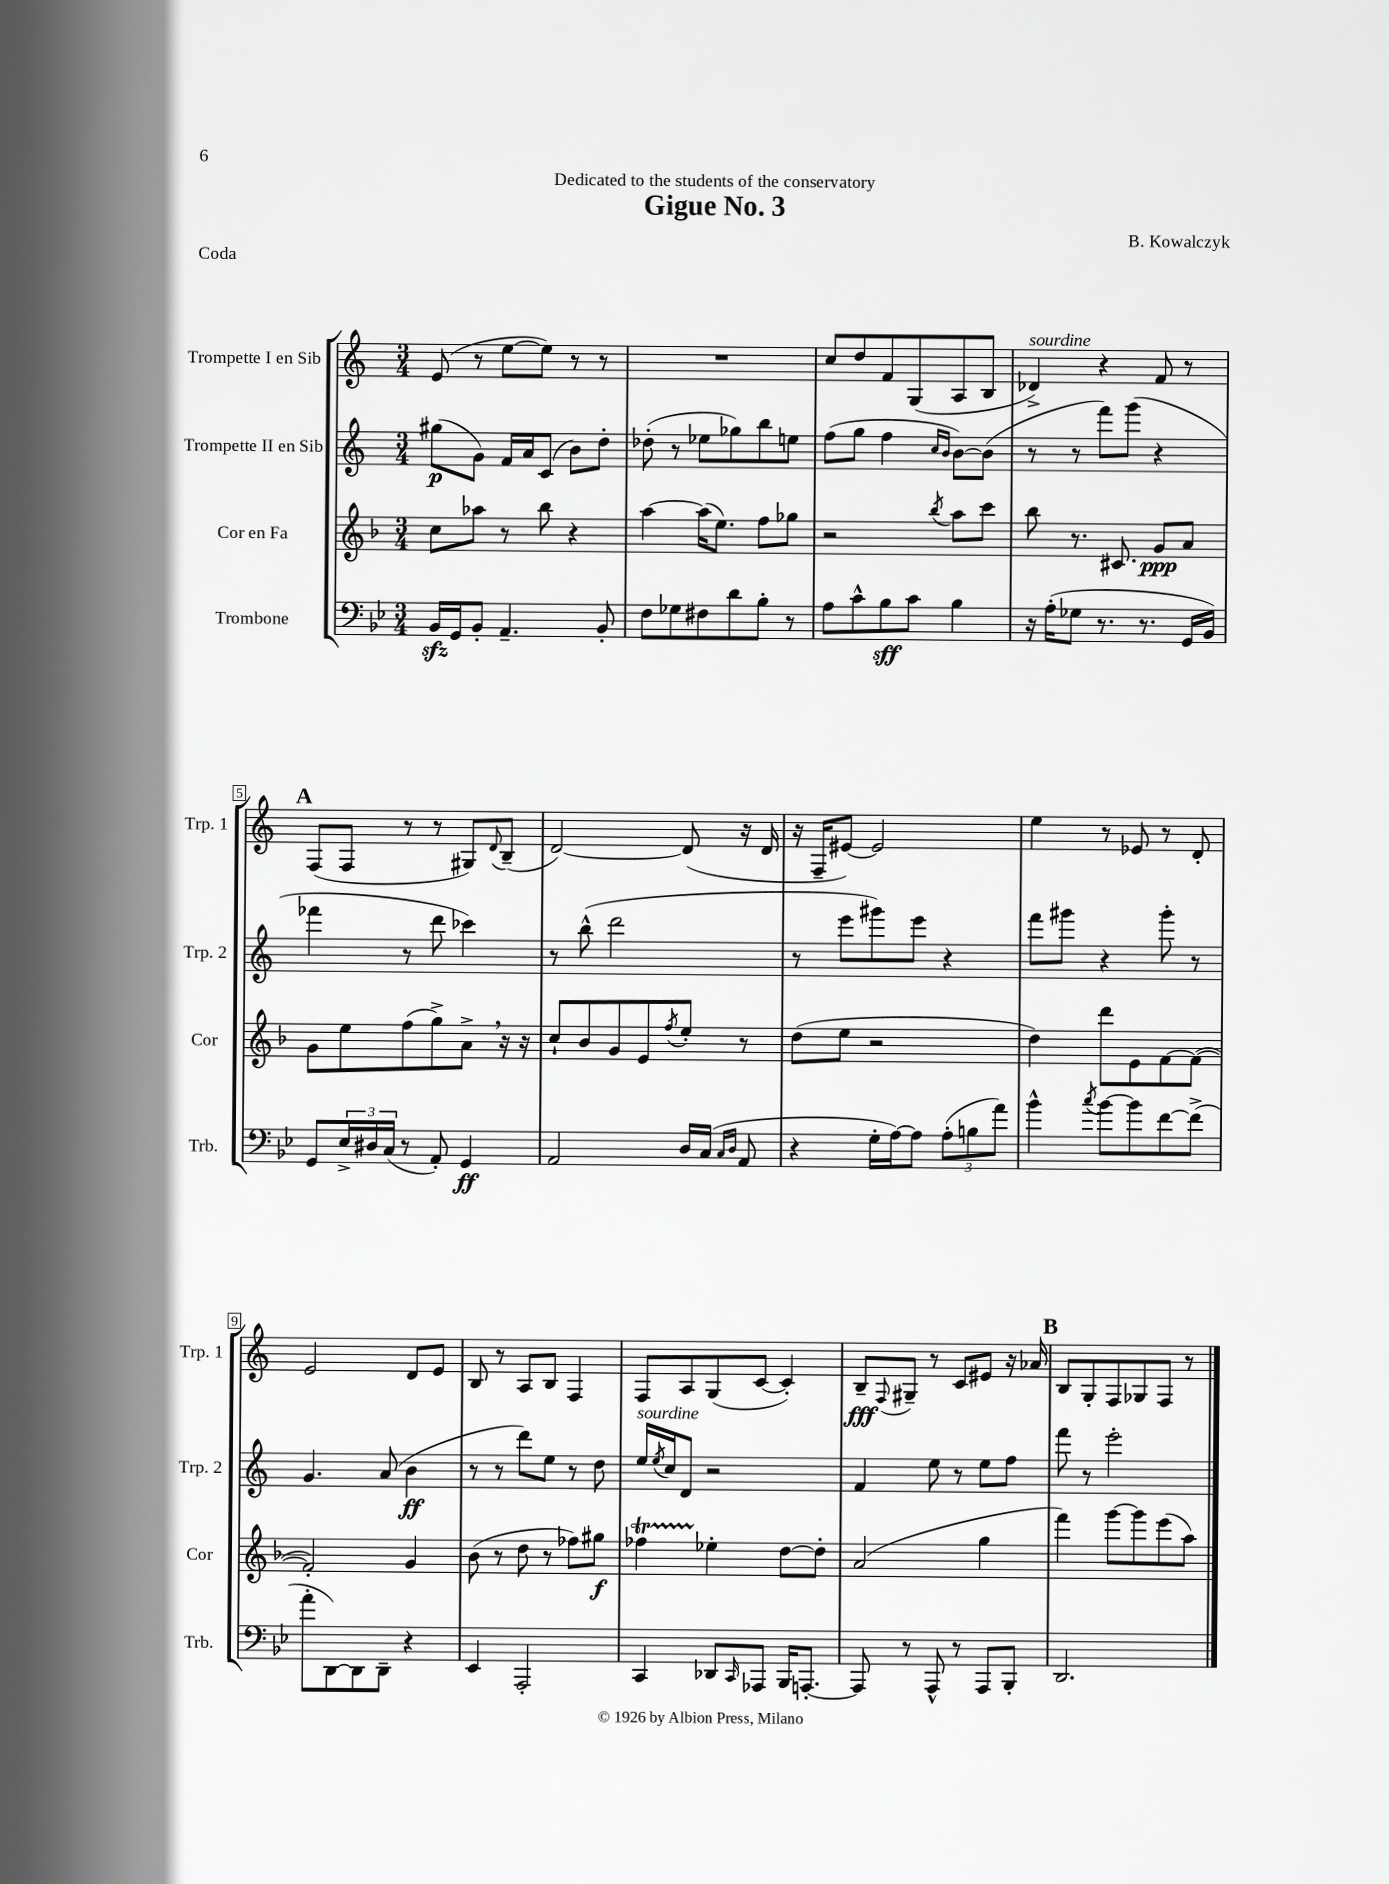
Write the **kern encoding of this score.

**kern	**dynam	**kern	**dynam	**kern	**dynam	**kern	**dynam
*part4	*part4	*part3	*part3	*part2	*part2	*part1	*part1
*staff4	*staff4	*staff3	*staff3	*staff2	*staff2	*staff1	*staff1
*I"Trombone	*	*I"Cor en Fa	*	*I"Trompette II en Sib	*	*I"Trompette I en Sib	*
*I'Trb.	*	*I'Cor	*	*I'Trp. 2	*	*I'Trp. 1	*
*clefF4	*	*clefG2	*	*clefG2	*	*clefG2	*
*k[b-e-]	*	*k[b-]	*	*k[]	*	*k[]	*
*M3/4	*	*M3/4	*	*M3/4	*	*M3/4	*
=1	=1	=1	=1	=1	=1	=1	=1
16BB-zz/LL	.	8cc\L	.	(8gg#X\L	p	(8e/	.
16GG/J	.	.	.	.	.	.	.
8BB-'/J	.	8aa-X\J	.	8g\J)	.	8r	.
4.AA~/	.	8r	.	16f/LL	.	[8ee\L	.
.	.	.	.	16a/J	.	.	.
.	.	8bb-\	.	(8c/J	.	8ee\J])	.
.	.	4r	.	8b\L)	.	8r	.
8BB-'/	.	.	.	8dd'\J	.	8r	.
=2	=2	=2	=2	=2	=2	=2	=2
8F\L	.	[4aa\	.	(8dd-X'\	.	2.r	.
8G-X\	.	.	.	8r	.	.	.
8F#X\	.	(16aa\KL]	.	8ee-X\L	.	.	.
.	.	8.ee\J)	.	.	.	.	.
8d\	.	.	.	8gg-X\)	.	.	.
8B-'\J	.	8ff\L	.	8bb\	.	.	.
8r	.	8gg-X\J	.	8een\J	.	.	.
=3	=3	=3	=3	=3	=3	=3	=3
8A\L	.	2r	.	(8ff\L	.	8cc/L	.
8c^^\	.	.	.	8gg\J	.	8dd/	.
8B-\	sff	.	.	4ff\	.	8f/	.
8c\J	.	.	.	.	.	(8G/	.
.	.	.	.	16qqcc/LL	.	.	.
.	.	8qbb-/	.	16qqb/JJ	.	.	.
4B-\	.	8aa\L	.	[8b\L)	.	8A/	.
.	.	8ccc\J	.	(8b\J]	.	8B/J	.
=4	=4	=4	=4	=4	=4	=4	=4
!	!	!	!	!	!	!LO:TX:a:i:t=sourdine	!
16r	.	8bb-\	.	8r	.	4d-X^/)	.
(16A'\KL	.	.	.	.	.	.	.
8G-X\J	.	8.r	.	8r	.	.	.
8.r	.	.	.	8fff\L)	.	4r	.
.	.	8.c#X/	.	.	.	.	.
.	.	.	.	(8ggg\J	.	.	.
8.r	.	.	.	.	.	.	.
.	.	8g/L	ppp	4r	.	8f/	.
16GG/LL	.	8a/J	.	.	.	8r	.
16BB-/JJ)	.	.	.	.	.	.	.
!!LO:LB:g=z
!!LO:REH:place=s1:t=A
=5	=5	=5	=5	=5	=5	=5	=5
8GG/L	.	8g\L	.	4fff-X\	.	(8F/L	.
24E-^/L	.	8ee\	.	.	.	8F/J	.
24D#X/	.	.	.	.	.	.	.
(24C/JJ	.	.	.	.	.	.	.
8r	.	(8ff\	.	8r	.	8r	.
8AA'/)	.	8gg^\)	.	8ddd\	.	8r	.
4GG/	ff	8a^,\J	.	4ccc-X\)	.	8G#X/L)	.
.	.	.	.	.	.	8qqd/	.
.	.	16r	.	.	.	(8B~/J	.
.	.	16r	.	.	.	.	.
=6	=6	=6	=6	=6	=6	=6	=6
2AA/	.	8cc`/L	.	8r	.	[2d/)	.
.	.	8b-/	.	(8bb^^\	.	.	.
.	.	8g/	.	2ddd\	.	.	.
.	.	8e/	.	.	.	.	.
.	.	8qff/	.	.	.	.	.
16D/LL	.	8ee'/J	.	.	.	(8d/]	.
(16C/JJ	.	.	.	.	.	.	.
16qqC/LL	.	.	.	.	.	.	.
16qqD/JJ	.	.	.	.	.	.	.
8AA/	.	8r	.	.	.	16r	.
.	.	.	.	.	.	16d/	.
=7	=7	=7	=7	=7	=7	=7	=7
4r	.	(8dd\L	.	8r	.	16r	.
.	.	.	.	.	.	16F~/KL	.
.	.	8ee\J	.	8eee\L	.	[8e#X/J)	.
16G'\LL	.	2r	.	8ggg#X\)	.	2e#/]	.
[16A\J)	.	.	.	.	.	.	.
8A\J]	.	.	.	8eee\J	.	.	.
(12A'\L	.	.	.	4r	.	.	.
12Bn\	.	.	.	.	.	.	.
12a\J)	.	.	.	.	.	.	.
=8	=8	=8	=8	=8	=8	=8	=8
4b-^^\	.	4dd\)	.	8fff\L	.	4ee\	.
.	.	.	.	8ggg#X\J	.	.	.
8qcc/	.	.	.	.	.	.	.
[8b-\L	.	8ddd\L	.	4r	.	8r	.
8b-\]	.	8e\	.	.	.	8e-X/	.
[8f\	.	[8f\	.	8ggg#'\	.	8r	.
(8f^\J]	.	(8f\J_	.	8r	.	8d'/	.
!!LO:LB:g=z
=9	=9	=9	=9	=9	=9	=9	=9
8a'\L	.	2f'/])	.	4.g/	.	2e/	.
[8DD\)	.	.	.	.	.	.	.
8DD\]	.	.	.	.	.	.	.
8DD~\J	.	.	.	(8a/	.	.	.
4r	.	4g/	.	4b\	ff	8d/L	.
.	.	.	.	.	.	8e/J	.
=10	=10	=10	=10	=10	=10	=10	=10
4EE-/	.	(8b-\	.	8r	.	8B/	.
.	.	8r	.	8r	.	8r	.
2AAA'/	.	8dd\	.	8ddd\L)	.	8A/L	.
.	.	8r	.	8ee\J	.	8B/J	.
.	.	8ff-X\L)	.	8r	.	4F/	.
.	.	8gg#X\J	f	8dd\	.	.	.
=11	=11	=11	=11	=11	=11	=11	=11
!	!	!	!	!LO:TX:a:i:t=sourdine	!	!	!
4CC/	.	4ff-XT\	.	16ee/LL	.	8F/L	.
.	.	.	.	8qee/	.	.	.
.	.	.	.	16cc/J	.	.	.
.	.	.	.	8d/J	.	8A/	.
8DD-X/L	.	4ee-X'\	.	2r	.	(8G/	.
16qqCC/	.	.	.	.	.	.	.
8AAA-X/J	.	.	.	.	.	[8c/J	.
16BBB-/KL	.	[8dd\L	.	.	.	4c'/])	.
[8.AAAn'/J	.	.	.	.	.	.	.
.	.	8dd'\J]	.	.	.	.	.
=12	=12	=12	=12	=12	=12	=12	=12
8AAA/]	.	(2a/	.	4f/	.	8B~/L	fff
.	.	.	.	.	.	8qqF/	.
8r	.	.	.	.	.	8G#X~/J	.
8AAA^^/	.	.	.	8ee\	.	8r	.
8r	.	.	.	8r	.	8c/L	.
8AAA/L	.	4gg\	.	8ee\L	.	8e#X/J	.
8BBB-'/J	.	.	.	8ff\J	.	16r	.
.	.	.	.	.	.	16a-X/	.
!!LO:REH:place=s1:t=B
=13	=13	=13	=13	=13	=13	=13	=13
2.DD/	.	4fff\)	.	8fff\	.	8B/L	.
.	.	.	.	8r	.	8G'/	.
.	.	[8ggg\L	.	2eee'\	.	8F/	.
.	.	8ggg\]	.	.	.	8G-X/	.
.	.	(8eee\	.	.	.	8F/J	.
.	.	8aa\J)	.	.	.	8r	.
==	==	==	==	==	==	==	==
*-	*-	*-	*-	*-	*-	*-	*-
